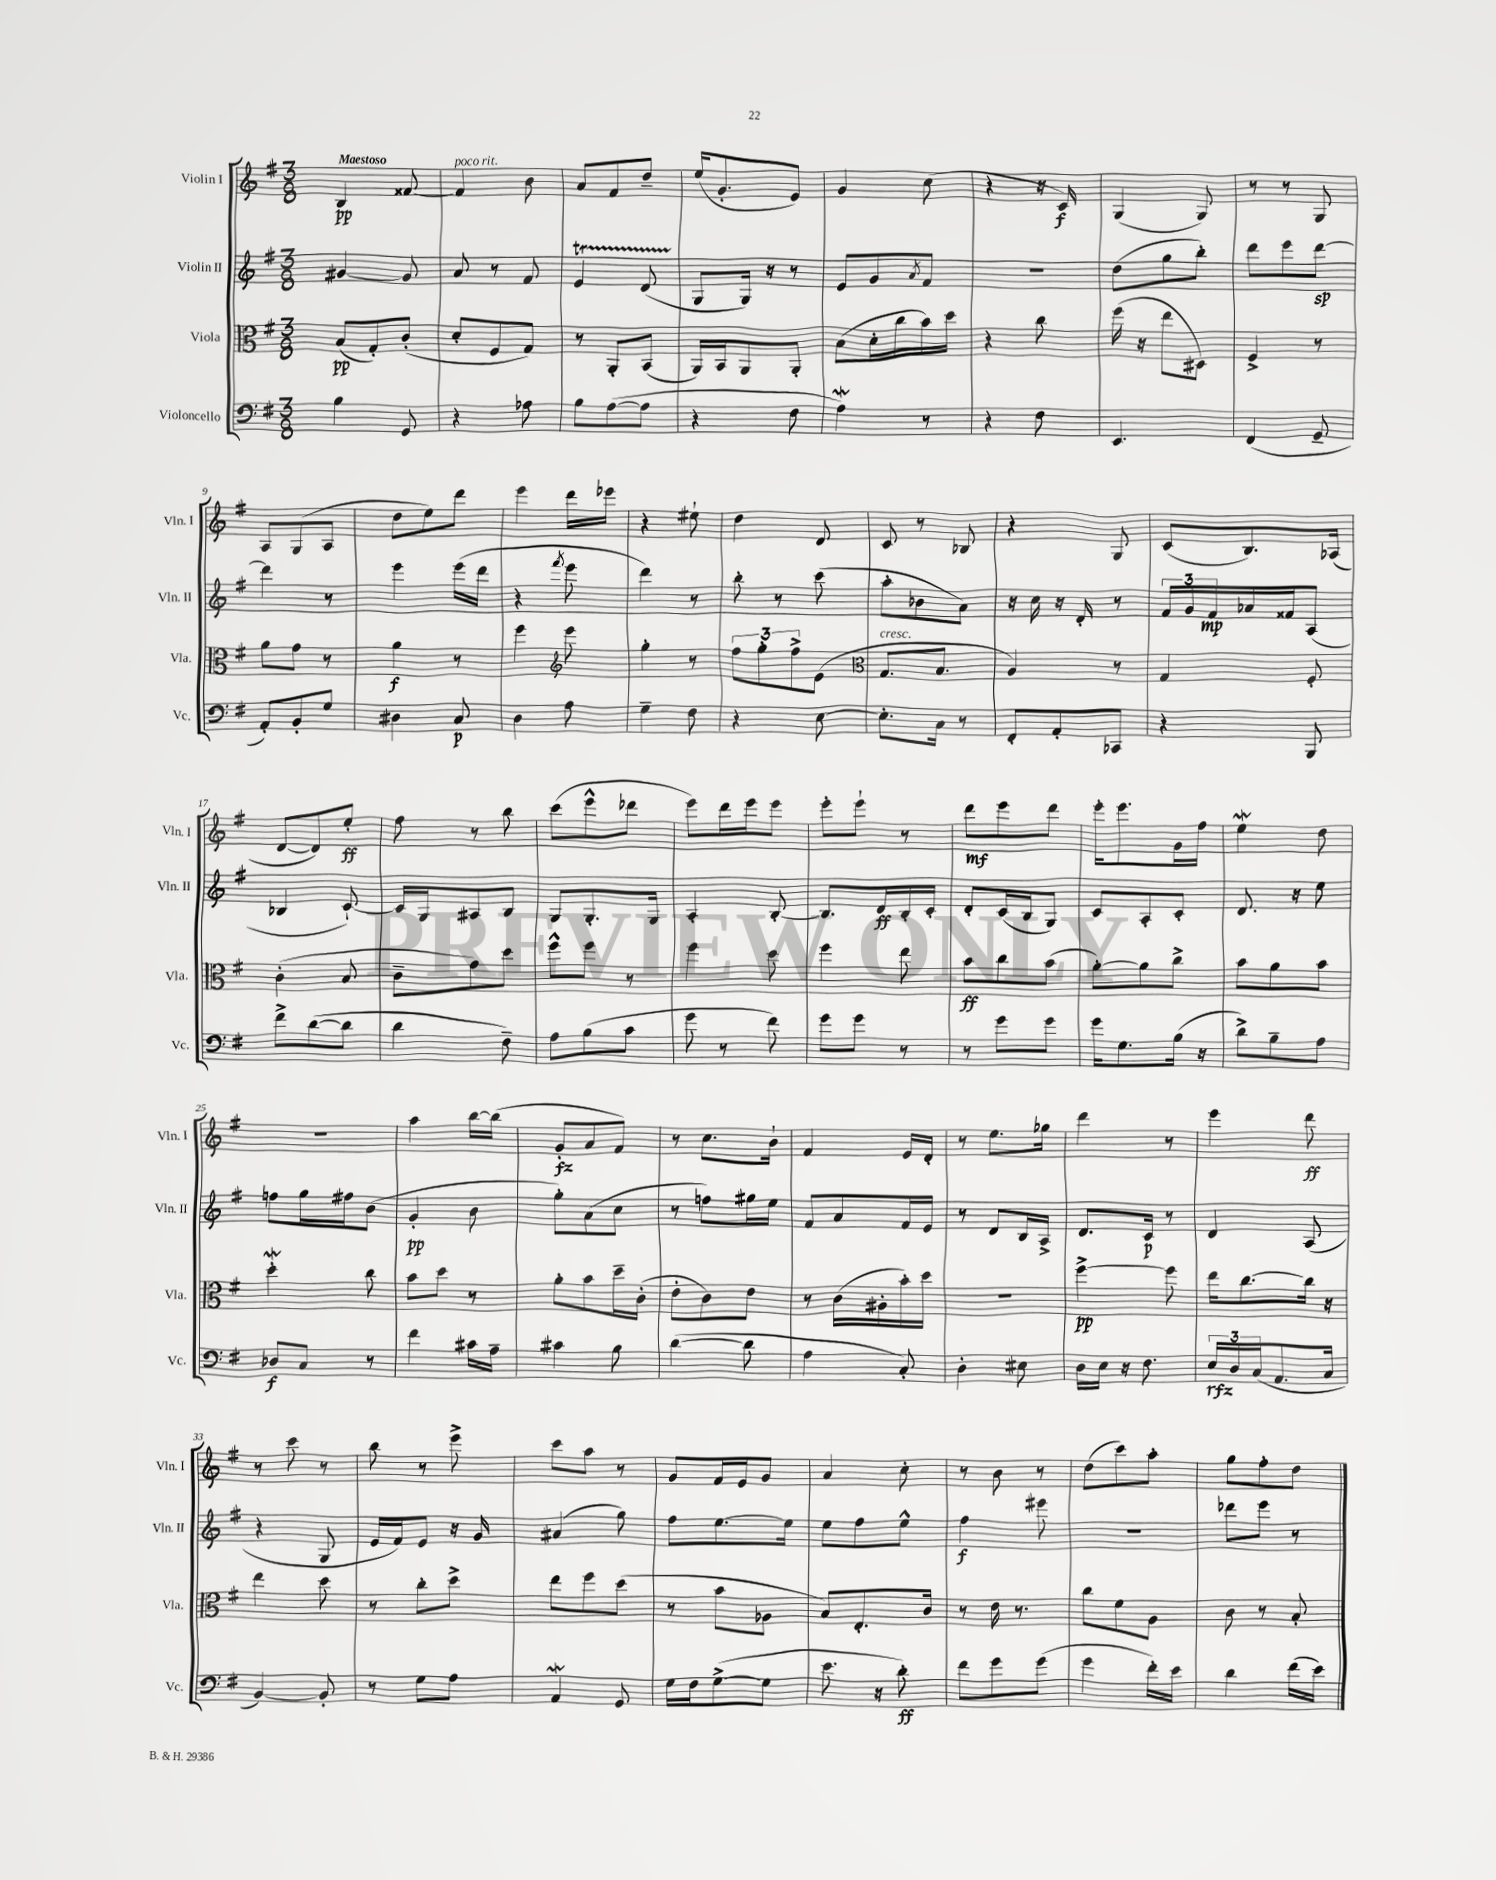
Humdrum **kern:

**kern	**kern	**kern	**kern
*staff4	*staff3	*staff2	*staff1
*clefF4	*clefC3	*clefG2	*clefG2
*k[f#]	*k[f#]	*k[f#]	*k[f#]
*M3/8	*M3/8	*M3/8	*M3/8
4B	(8B	[4g#	4B
.	8G')	.	.
8GG	(8c'	8g#]	[8f##
=	=	=	=
4r	8d'	8a	4f##]
.	8F#	8r	.
8A-	8G)	8f#	8b
=	=	=	=
8B	8r	4e	8a
([8A	8AA'	.	8f#
8A]	(8BB	(8d	8dd~
=	=	=	=
4r	16AA)	8G	(16ee
.	16BB	.	8.g'
.	8AA	16G)	.
.	.	16r	.
8F#	8AA'	8r	8e)
=	=	=	=
4A)	(8B	8e	4g
.	16d'	8g	.
.	16cc	.	.
.	.	8qa	.
8r	16b)	8f#	(8cc
.	16dd	.	.
=	=	=	=
4r	4r	4.r	4r
8F#	8cc	.	16r
.	.	.	16c)
=	=	=	=
4.EE	(16ff#	(8dd	(4G
.	16r	.	.
.	8ee	8gg	.
.	8D#)	8bb')	8G)
=	=	=	=
(4FF#	4F#^	8ddd	8r
.	.	8eee	8r
8GG~	8r	[8ddd	8G
=	=	=	=
8AA')	8a	4ddd]	8A
8BB'	8g	.	(8G
8G	8r	8r	8A
=	=	=	=
4D#	4a	4eee	8dd
.	.	.	8ee)
8C	8r	(16eee	8ddd
.	.	16ddd	.
=	=	=	=
4D	4ff#	4r	4eee
*	*clefG2	*	*
.	.	8qfff#	.
8A	8eee	8eee	16ddd
.	.	.	16eee-
=	=	=	=
4G~	4gg'	4ddd)	4r
8F#	8r	8r	8ee#`
=	=	=	=
4r	12ff#	8bb'	4dd
.	12gg'	.	.
.	.	8r	.
.	12ff#^	.	.
[8E	(8e	(8ccc	8d
=	=	=	=
*	*clefC3	*	*
8.E']	8.G	8aa'	8c
.	.	8b-	8r
16C	8.B	.	.
8r	.	8a)	8B-
=	=	=	=
8FF#'	4A)	16r	4r
.	.	16cc	.
8AA'	.	16r	.
.	.	16d'	.
8CC-	8r	8r	8G
=	=	=	=
4r	4G	24f#	(8c
.	.	24g	.
.	.	24f#	.
.	.	16a-	8.B)
.	.	16f##	.
8BBB	8F#'	(8A	.
.	.	.	(16A-
=	=	=	=
8f#^	(4c'	4B-	[8d
([8d	.	.	8d])
8d]	8B	[8c`)	8ee'
=	=	=	=
4d	8c~	16c]	8ff#
.	.	16G	.
.	8g)	8A#	8r
8F#~)	8dd	8B	8bb
=	=	=	=
8A	8ff#^^	8G	(8ccc
(8B	8ff#	8.G'	8eee^^
8c	8r	.	8ddd-
.	.	16G	.
=	=	=	=
8g	4ff#	4A'	8eee)
8r	.	.	16ddd
.	.	.	16eee
8f#)	8dd	[8B'	8eee
=	=	=	=
8g	4ff#	8.B]	8eee'
8g	.	.	8eee`
.	.	16d	.
8r	8ee	16B'	8r
.	.	16c'	.
=	=	=	=
8r	8b	8d'	8ddd
8g	8cc	(16c	8eee
.	.	16B	.
8g	(8b	8G)	8ddd
=	=	=	=
16g	[8a')	8c	16eee'
8.G	.	.	8.eee
.	8a]	8A'	.
(16B	8cc^	8c'	16g
16r	.	.	16ff#
=	=	=	=
8d^)	8b	8.d	4ee
8B~	8a	.	.
.	.	16r	.
8A	8b	8ee	8dd
=	=	=	=
8D-	4dd'	8ff	4.r
8C	.	16gg	.
.	.	16ff#	.
8r	8cc	(8b	.
=	=	=	=
4f#	8b	4g'	4aa
.	8dd	.	.
16c#	8r	8b	[16bb
16A~	.	.	(16bb]
=	=	=	=
4c#	8a'	8gg')	8g'
.	8b	(8a	8a
8B	16dd~	8cc	8f#)
.	(16c'	.	.
=	=	=	=
([4d	8e'	8r	8r
.	8c)	8ff)	8.cc
8d]	8e	16gg#	.
.	.	16ee	16b`
=	=	=	=
4A	8r	8f#	4f#
.	(16c	8a	.
.	16A#'	.	.
8C')	16b')	16f#	16e
.	16dd	16e	16d'
=	=	=	=
4D'	4.r	8r	8r
.	.	8d	8.ee
8E#	.	16B	.
.	.	16A^	16gg-
=	=	=	=
16D	[4ff#^	8.d	4ddd
16E	.	.	.
16r	.	.	.
8.F#	.	16c	.
.	8ff#]	8r	8r
=	=	=	=
24E	16ee	4d	4eee
24D	.	.	.
.	[8.cc	.	.
(24C	.	.	.
8.AA	.	.	.
.	16cc]	(8A	8ddd
16C	16r	.	.
=	=	=	=
[4BB)	4ee	4r	8r
.	.	.	8ccc
8BB']	8dd	8G	8r
=	=	=	=
8r	8r	16e	8bb
.	.	16f#)	.
8G	8cc'	8e	8r
8A	8dd^	16r	8eee^
.	.	16g	.
=	=	=	=
4AA	8ee	(4a#	8ccc
.	8ff#	.	8aa
8GG	(8dd	8gg)	8r
=	=	=	=
16G	8r	8ff#	8g
16F#	.	.	.
([8G^	8b	[8.ee	16f#
.	.	.	16e
8G]	8A-	.	8g
.	.	16ee]	.
=	=	=	=
8.e	8B)	8ee	4a
.	8.E'	8ff#	.
16r	.	.	.
8d')	.	8ee^^	8cc'
.	16c	.	.
=	=	=	=
8f#	8r	4ff#	8r
8g	16e	.	8b
.	8.r	.	.
(8g	.	8eee#	8r
=	=	=	=
4g	8cc	4.r	(8dd
.	8f#	.	8ccc)
16f#')	8A	.	8aa'
16e	.	.	.
=	=	=	=
4d	8c	8ddd-	8gg
.	8r	8eee	8ff#'
(16f#	8B'	8r	8dd
16e)	.	.	.
==	==	==	==
*-	*-	*-	*-
